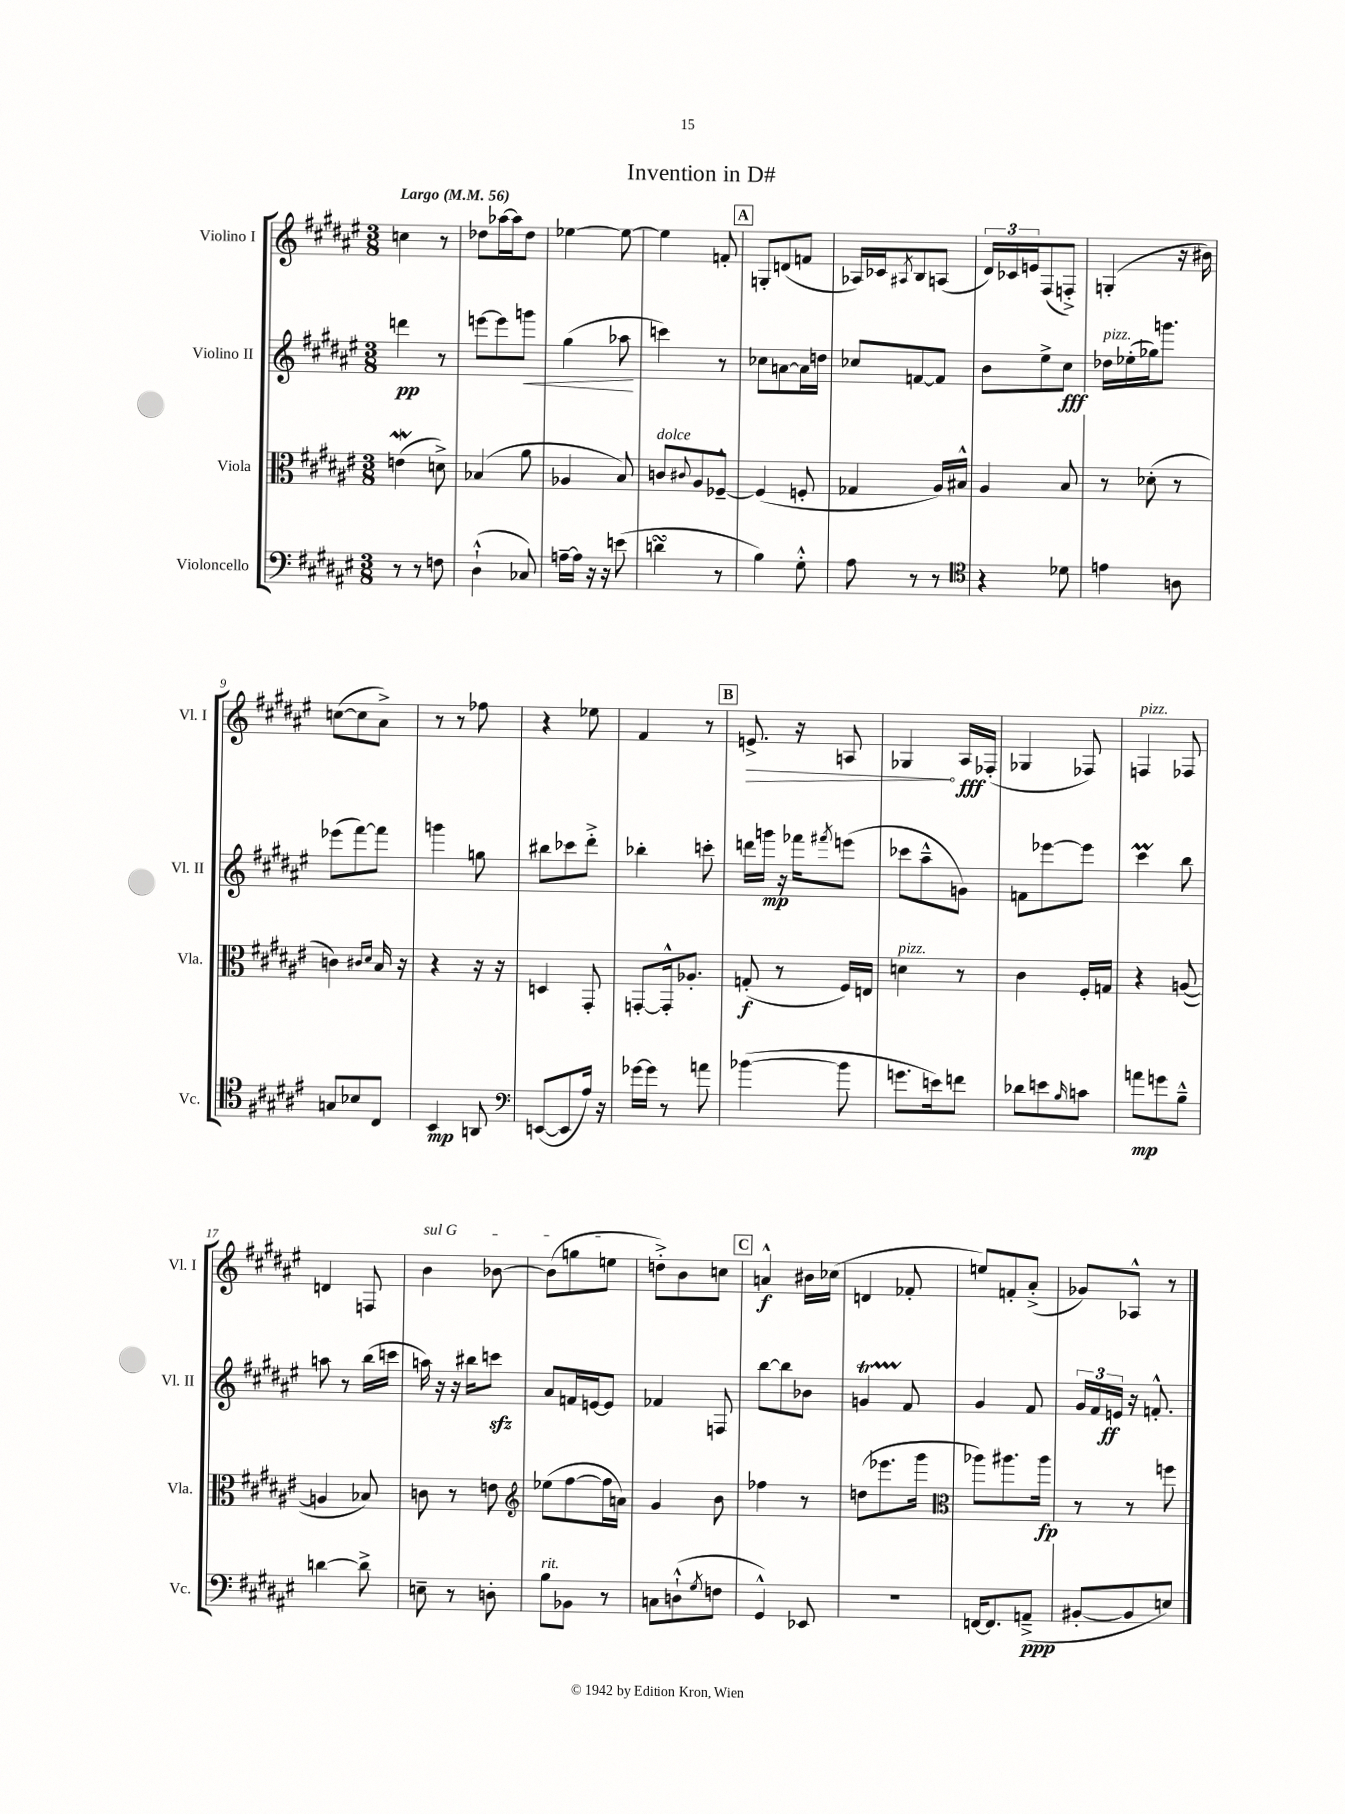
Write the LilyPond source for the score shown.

\header { title = "Invention in D#" }
<<
\new StaffGroup <<
\new Staff = "s0" \with { instrumentName = "Violino I" shortInstrumentName = "Vl. I" } {
    \clef treble \key fis \major \numericTimeSignature \time 3/8 \tempo "Largo" 4 = 56
    c''4 r8 |
    des''8 aes''16~ aes''16 des''8 |
    ees''4~ ees''8~ |
    ees''4 f'8-. |
    \mark \markup { \box "A" } g8-. d'8( f'8 |
    aes16) ces'16 \acciaccatura { ais8 } b8 a8( |
    \tuplet 3/2 { dis'16) ces'16 e'16 } fis8( f8-.->) |
    g4-.( r16 bis'16) |
    c''8~( c''8 ais'8->) |
    r8 r8 fes''8 |
    r4 ees''8 |
    fis'4 r8 |
    \mark \markup { \box "B" } \once \override Hairpin.circled-tip = ##t e'8.->\> r16 a8 |
    ges4\! ais16\fff fes16-.( |
    ges4 fes8) |
    f4^\markup { \italic "pizz." } fes8 |
    d'4 f8 |
    \once \override TextSpanner.bound-details.left.text = \markup { \italic "sul G" } b'4\startTextSpan bes'8~ |
    bes'8( g''8 e''8\stopTextSpan |
    d''8-.->) b'8 c''8 |
    \mark \markup { \box "C" } a'4-^\f bis'16 ces''16( |
    d'4 fes'8-. |
    e''8) f'8-. ais'8-.->( |
    ges'8) aes8-^ r8 \bar "|." |
}
\new Staff = "s1" \with { instrumentName = "Violino II" shortInstrumentName = "Vl. II" } {
    \clef treble \key fis \major \numericTimeSignature \time 3/8
    d'''4\pp r8 |
    e'''8~ e'''8 g'''8\< |
    gis''4( aes''8\! |
    c'''4) r8 |
    \mark \markup { \box "A" } ces''8 a'8~ a'16 d''16 |
    ces''8 f'8~ f'8 |
    b'8 eis''8-> cis''8\fff |
    des''16^\markup { \italic "pizz." } ees''16-.( ges''16) g'''8. |
    ees'''8( fis'''8~) fis'''8 |
    g'''4 g''8 |
    bis''8 ces'''8 dis'''8-.-> |
    bes''4-. c'''8-. |
    \mark \markup { \box "B" } d'''16 g'''16\mp r16 fes'''16 \acciaccatura { fis'''8 } e'''8( |
    ces'''8 ais''8---^ g'8) |
    f'8 ees'''8~ ees'''8 |
    cis'''4\prall b''8 |
    a''8 r8 b''16( c'''16 |
    a''16) r16 r16 bis''16 c'''8\sfz |
    ais'8 f'16 e'16~ e'8 |
    fes'4 f8 |
    \mark \markup { \box "C" } b''8~ b''8 bes'8 |
    g'4\startTrillSpan fis'8\stopTrillSpan |
    gis'4 fis'8 |
    \tuplet 3/2 { gis'16 fis'16 e'16\ff } r16 f'8.-.-^ \bar "|." |
}
\new Staff = "s2" \with { instrumentName = "Viola" shortInstrumentName = "Vla." } {
    \clef alto \key fis \major \numericTimeSignature \time 3/8
    e'4\mordent( d'8->) |
    bes4( ais'8 |
    aes4 b8) |
    c'8^\markup { \italic "dolce" } \appoggiatura { cis'8 } ais8 fes8~---^ |
    \mark \markup { \box "A" } fes4( f8-. |
    ges4 ais16) bis16-^ |
    ais4 b8 |
    r8 des'8-.( r8 |
    c'4) \grace { cis'16 dis'16 } b16 r16 |
    r4 r16 r16 |
    d4 gis,8-. |
    g,8~-. g,16-.-^ aes8.-. |
    \mark \markup { \box "B" } g8-.\f( r8 fis16) e16 |
    d'4^\markup { \italic "pizz." } r8 |
    cis'4 fis16-. g16 |
    r4 a8~( |
    a4 bes8) |
    c'8 r8 e'8 |
    \clef treble ees''8( fis''8~ fis''16 a'16) |
    gis'4 b'8 |
    \mark \markup { \box "C" } fes''4 r8 |
    d''8( ees'''8. gis'''16 |
    \clef alto aes''8) ais''8. ais''16\fp |
    r8 r8 f''8 \bar "|." |
}
\new Staff = "s3" \with { instrumentName = "Violoncello" shortInstrumentName = "Vc." } {
    \clef bass \key fis \major \numericTimeSignature \time 3/8
    r8 r8 f8 |
    dis4-!-^( ces8) |
    a16~-- a16 r16 r16 e'8( |
    d'4\turn r8 |
    \mark \markup { \box "A" } b4) gis8-.-^ |
    ais8 r8 r8 |
    \clef tenor r4 des'8 |
    e'4 a8 |
    g8 bes8 cis8 |
    b,4\mp a,8 |
    \clef bass e,8~( e,8 ais16) r16 |
    ges'16~ ges'16 r8 a'8 |
    \mark \markup { \box "B" } bes'4~( bes'8 |
    g'8. e'16) f'8 |
    des'8 e'8 \grace { b16 } c'8 |
    a'8\mp g'8 b8---^ |
    d'4~ d'8-> |
    e8-- r8 d8-. |
    b8^\markup { \italic "rit." } bes,8 r8 |
    c8 d8-!-^( \acciaccatura { gis8 } f8 |
    \mark \markup { \box "C" } gis,4-^) ees,8 |
    R4. |
    f,16~ f,8. a,8--->\ppp( |
    bis,8~-. bis,8 e8) \bar "|." |
}
>>
>>
